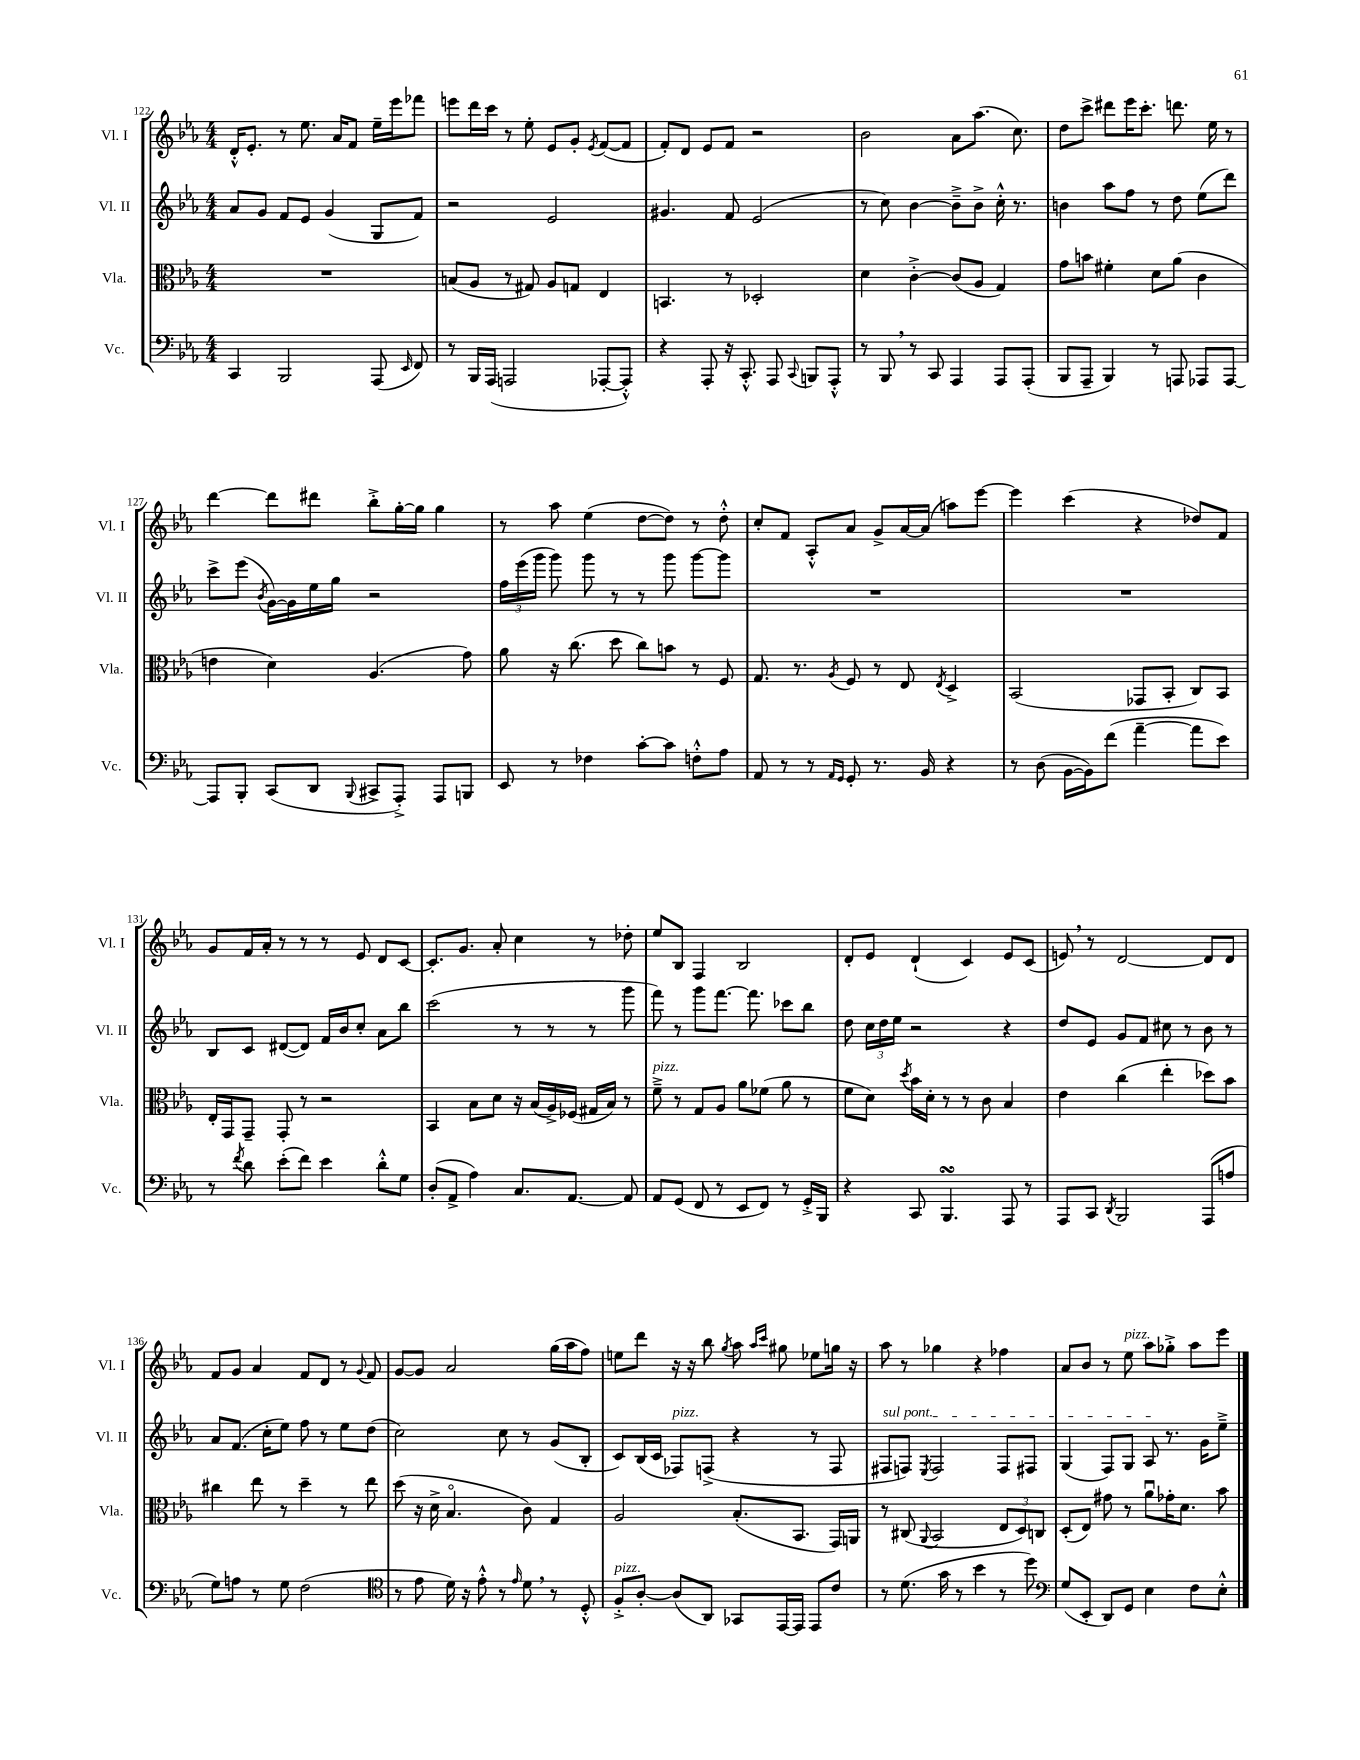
<<
\new StaffGroup <<
\new Staff = "s0" \with { instrumentName = "Vl. I" shortInstrumentName = "Vl. I" } {
    \clef treble \key ees \major \numericTimeSignature \time 4/4
    \autoBeamOff d'16[-.-^ ees'8.]-. r8 ees''8. aes'16[ f'8] ees''16[-- ees'''16 fes'''8] |
    e'''8[ d'''16 c'''16] r8 ees''8-. ees'8[ g'8]-. \acciaccatura { ees'8 } f'8[~( f'8] |
    f'8[-.) d'8] ees'8[ f'8] r2 |
    bes'2 aes'8[ aes''8.]( c''8.) |
    d''8[ c'''8]-> dis'''8[ ees'''16 c'''8.]-. d'''8. ees''16 r8 |
    d'''4~ d'''8[ dis'''8] bes''8[-.-> g''16~-. g''16] g''4 |
    r8 aes''8 ees''4( d''8[~ d''8]) r8 d''8-.-^ |
    c''8[-. f'8] aes8[-.-^ aes'8] g'8[-> aes'16~ aes'16]( a''8[) ees'''8]~ |
    ees'''4 c'''4( r4 des''8[) f'8] |
    g'8[ f'16 aes'16]-. r8 r8 r8 ees'8 d'8[ c'8]~ |
    c'8.[-. g'8.] aes'8-. c''4 r8 des''8-. |
    ees''8[ bes8] f4 bes2 |
    d'8[-. ees'8] d'4-!( c'4) ees'8[ c'8]( |
    e'8) \breathe r8 d'2~ d'8[ d'8] |
    f'8[ g'8] aes'4 f'8[ d'8] r8 \appoggiatura { g'8 } f'8 |
    g'8[~ g'8] aes'2 g''16[( aes''16 f''8]) |
    e''8[ d'''8] r16 r16 bes''8 \acciaccatura { g''8 } aes''8 \grace { aes''16[ c'''16] } gis''8 ees''8[ g''16] r16 |
    aes''8 r8 ges''4 r4 fes''4 |
    aes'8[ bes'8] r8 ees''8^\markup { \italic "pizz." } aes''8[ ges''8]-.-> aes''8[ ees'''8] \bar "|." |
}
\new Staff = "s1" \with { instrumentName = "Vl. II" shortInstrumentName = "Vl. II" } {
    \clef treble \key ees \major \numericTimeSignature \time 4/4
    \autoBeamOff aes'8[ g'8] f'8[ ees'8] g'4( g8[ f'8]) |
    r2 ees'2 |
    gis'4. f'8 ees'2( |
    r8 c''8) bes'4~ bes'8[---> bes'8]-> c''16-.-^ r8. |
    b'4 aes''8[ f''8] r8 d''8 ees''8[( d'''8]) |
    c'''8[-> ees'''8]( \acciaccatura { bes'8 } g'16[~) g'16 ees''16 g''16] r2 |
    \tuplet 3/2 { f''16[ ees'''16( g'''16] } g'''8) g'''8 r8 r8 g'''8 g'''8[~ g'''8] |
    R1 |
    R1 |
    bes8[ c'8] dis'8[~( dis'8]) f'16[ bes'16 c''8]-. aes'8[ bes''8] |
    c'''2( r8 r8 r8 g'''8 |
    f'''8) r8 g'''8[ f'''8.]~ f'''8. ces'''8[ bes''8] |
    d''8 \tuplet 3/2 { c''16[ d''16 ees''16] } r2 r4 |
    d''8[ ees'8] g'8[ f'8] cis''8 r8 bes'8 r8 |
    aes'8[ f'8.]( c''16[-. ees''8]) f''8 r8 ees''8[ d''8]( |
    c''2) c''8 r8 g'8[( bes8]-. |
    c'8[) bes16( c'16] fes8[^\markup { \italic "pizz." }) f8]->( r4 r8 f8 |
    \once \override TextSpanner.bound-details.left.text = \markup { \italic "sul pont." } fis8[\startTextSpan f8]) \acciaccatura { ees8 } f2 f8[ fis8] |
    g4( f8[) g8] aes8\stopTextSpan r8. g'16[ ees''8]---> \bar "|." |
}
\new Staff = "s2" \with { instrumentName = "Vla." shortInstrumentName = "Vla." } {
    \clef alto \key ees \major \numericTimeSignature \time 4/4
    \autoBeamOff R1 |
    b8[( aes8] r8 gis8) aes8[ g8] ees4 |
    b,4. r8 des2-. |
    d'4 c'4~-.-> c'8[( aes8] g4) |
    g'8[ b'8] fis'4-. d'8[ aes'8]( c'4 |
    e'4 d'4) aes4.( g'8) |
    aes'8 r16 c''8.( d''8 c''8[) b'8] r8 f8 |
    g8. r8. \acciaccatura { aes8 } f8 r8 ees8 \acciaccatura { ees8 } d4-> |
    bes,2( ges,8[ bes,8]-. c8[) bes,8] |
    ees16[-. g,16 g,8]-- g,8-. r8 r2 |
    bes,4 bes8[ d'8] r16 bes16[( aes16->) fes16]( gis16[ bes16]) r8 |
    f'8--->^\markup { \italic "pizz." } r8 g8[ aes8] aes'8[ fes'8]( aes'8 r8 |
    f'8[ d'8]) \acciaccatura { d''8 } bes'16[ d'16]-. r8 r8 c'8 bes4 |
    ees'4 c''4( ees''4-. des''8[) bes'8] |
    cis''4 ees''8 r8 d''4-- r8 ees''8 |
    d''8( r16 d'16-> bes4.\flageolet c'8) g4 |
    aes2 bes8.[-.( bes,8.] g,16[) a,16] |
    r8 cis8( \appoggiatura { aes,8 } bes,2 \tuplet 3/2 { ees8[ d8) c8] } |
    d8[-.( ees8]) gis'8 r8 aes'8[\downbow ges'16-. d'8.] bes'8 \bar "|." |
}
\new Staff = "s3" \with { instrumentName = "Vc." shortInstrumentName = "Vc." } {
    \clef bass \key ees \major \numericTimeSignature \time 4/4
    \autoBeamOff c,4 bes,,2 aes,,8( \grace { ees,16 } f,8) |
    r8 bes,,16[ aes,,16]( a,,2 aes,,8[~-. aes,,8]-.-^) |
    r4 aes,,8-. r16 c,8.-.-^ aes,,8 \appoggiatura { c,8 } b,,8[ aes,,8]-.-^ |
    r8 bes,,8 \breathe r8 c,8 aes,,4 aes,,8[ aes,,8]-.( |
    bes,,8[ aes,,8]-- bes,,4) r8 a,,8 aes,,8[ aes,,8]~ |
    aes,,8[ bes,,8]-. c,8[( d,8] \appoggiatura { bes,,8 } cis,8[-> aes,,8]-.->) aes,,8[ b,,8] |
    ees,8 r8 fes4 c'8[~-. c'8] f8[-.-^ aes8] |
    aes,8 r8 r8 \grace { aes,16[ g,16] } g,8-. r8. bes,16 r4 |
    r8 d8( bes,16[~ bes,16) f'8]( aes'4~-- aes'8[ ees'8]) |
    r8 \acciaccatura { f'8 } d'8 ees'8[-.( f'8]) ees'4 d'8[-.-^ g8] |
    d8[-.( aes,8]-> aes4) c8.[ aes,8.]~ aes,8 |
    aes,8[ g,8]( f,8 r8 ees,8[ f,8]) r8 g,16[-.-> bes,,16] |
    r4 c,8 bes,,4.\turn aes,,8 r8 |
    aes,,8[ c,8] \acciaccatura { d,8 } bes,,2 aes,,8[( a8] |
    g8[) a8] r8 g8 f2( |
    \clef tenor r8 ees'8 d'16) r16 ees'8-.-^ r8 \grace { ees'16 } d'8 \breathe r8 d8-.-^ |
    f8[-.->^\markup { \italic "pizz." } aes8]~-. aes8[( aes,8]) ges,8[ ees,16~ ees,16] ees,8[ c'8] |
    r8 d'8.( g'16 r8 bes'4 r8 d''8) |
    \clef bass g8[( ees,8]-. d,8[) g,8] ees4 f8[ ees8]-.-^ \bar "|." |
}
>>
>>
\layout { \context { \Score currentBarNumber = #122 } }
